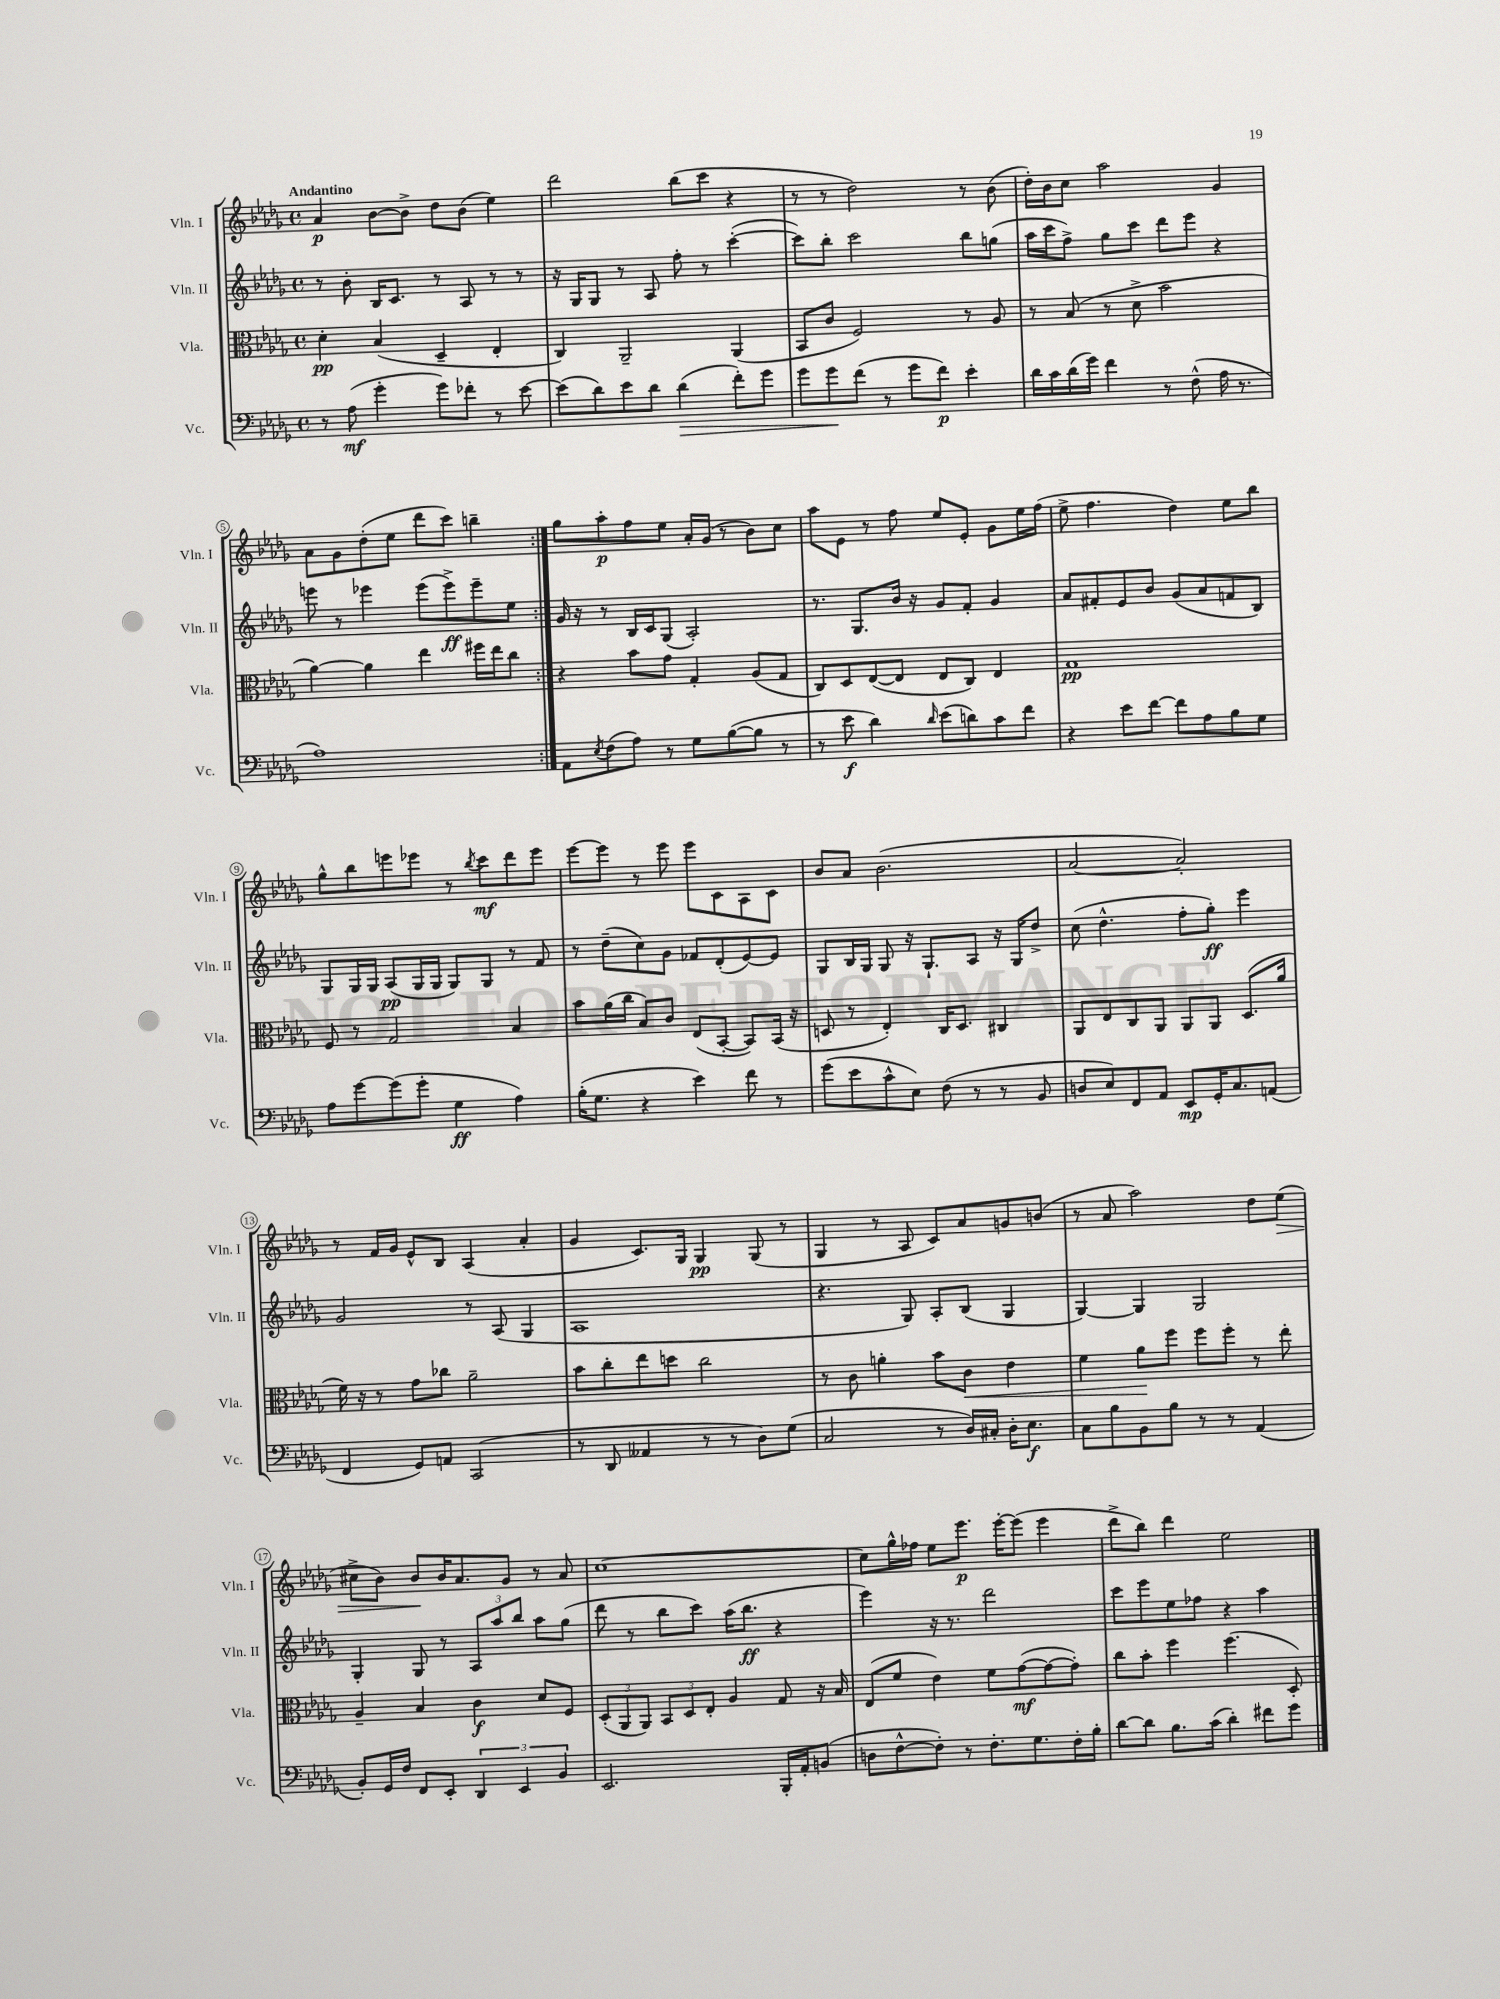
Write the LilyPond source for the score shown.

<<
\new StaffGroup <<
\new Staff = "s0" \with { instrumentName = "Vln. I" shortInstrumentName = "Vln. I" } {
    \clef treble \key des \major \defaultTimeSignature \time 4/4 \tempo "Andantino"
    \repeat volta 2 { aes'4\p bes'8~ bes'8-> des''8 bes'8( ees''4) |
    des'''2 bes''8( c'''8 r4 |
    r8 r8 des''2) r8 bes'8( |
    des''16-.) bes'16 c''8 aes''2 ges'4 |
    aes'8 ges'8 des''8-.( ees''8 des'''8 c'''8) b''4-- | }
    ges''8 aes''8-.\p f''8 ees''8 aes'16-. ges'16( r8 bes'8) c''8 |
    aes''8 ees'8 r8 f''8 ees''8 ees'8-. ges'8 ees''16 f''16( |
    ees''8-> f''4. des''4) ees''8 bes''8 |
    ges''8-^ bes''8 e'''8 ees'''8 r8 \acciaccatura { bes''8 } c'''8\mf des'''8 ees'''8 |
    ees'''8~ ees'''8 r8 ees'''8 ees'''8 c'8 aes8 c'8 |
    bes'8 aes'8 bes'2.( |
    aes'2~ aes'2-.) |
    r8 f'16 ges'16 ees'8-^ bes8 aes4( aes'4-. |
    ges'4 c'8.) ges16 ges4\pp ges8( r8 |
    ges4 r8 aes8 c'8) aes'8 g'8 b'8( |
    r8 aes'8 aes''2) des''8 ees''8\>( |
    cis''8-> bes'8) bes'8\! bes'16 aes'8. ges'8 r8 aes'8 |
    c''1~ |
    c''8 ges''16-^ fes''16 ees''8 ees'''8.\p ees'''16~-. ees'''8( ees'''4 |
    des'''8-> bes''8) des'''4 ees''2 \bar "|." |
}
\new Staff = "s1" \with { instrumentName = "Vln. II" shortInstrumentName = "Vln. II" } {
    \clef treble \key des \major \defaultTimeSignature \time 4/4
    \repeat volta 2 { r8 bes'8-. bes16 c'8. r8 aes8 r8 r8 |
    r16 ges16 ges8 r8 aes8 f''8-. r8 c'''4~-.( |
    c'''8) bes''8-. c'''2 bes''8 g''8( |
    aes''16 c'''16 f''8->) ges''8 c'''8 des'''8 ees'''8 r4 |
    e'''8 r8 ees'''4 ees'''8( ees'''8->\ff) ees'''8-- ees''8 | }
    ges'16 r16 r8 bes16 c'16 ges8( aes2-.) |
    r8. ges8. bes'16 r16 ges'8 f'8-. ges'4 |
    aes'8 fis'8-. ees'8 bes'8 ges'8( aes'8 f'8 bes8) |
    ges8 ges16 ges16 aes8\pp( ges16 ges16 ges8) ges8 r8 f'8 |
    r8 des''8--( c''8) ges'8 fes'8 des'8-.( ees'8~) ees'8 |
    ges8 bes16 ges16 ges8 r16 ges8.-! aes8 r16 ges16 des''8-> |
    c''8( des''4.-^ f''8-. ges''8-.\ff) ees'''4 |
    ges'2 r8 aes8( ges4 |
    aes1 |
    r4. ges8) aes8-. bes8( ges4 |
    ges4~) ges4 ges2 |
    ges4-. ges8 r8 \tuplet 3/2 { aes8 aes''8 bes''8 } aes''8 ges''8( |
    des'''8 r8 bes''8 c'''8) aes''16( bes''8.\ff r4 |
    ees'''4) r16 r8. des'''2 |
    c'''8 ees'''8 ees''8 fes''8 r4 aes''4 \bar "|." |
}
\new Staff = "s2" \with { instrumentName = "Vla." shortInstrumentName = "Vla." } {
    \clef alto \key des \major \defaultTimeSignature \time 4/4
    \repeat volta 2 { des'4-.\pp bes4( des4-- ees4-. |
    c4) aes,2-- aes,4( |
    bes,8 c'8 f2) r8 aes8 |
    r8 bes8( r8 des'8-> bes'2 |
    aes'4~) aes'4 ees''4 fis''16 ees''16 c''8 | }
    r4 bes'8 ges'8 ges4-. aes8( ges8 |
    c8) des8 ees8~( ees8 ees8 c8) ees4 |
    ges1\pp |
    f8 r8 ges2 bes4 |
    bes'8 aes'16( c''16 bes8) c'8 ees8( bes,8~-. bes,8) bes,16( r16 |
    d8 r8 ees4-.) c16 d8. cis4 |
    aes,8 ees8 c8 aes,8 aes,8 aes,8 des8.( aes'16 |
    f'16) r16 r8 ges'8 ces''8 aes'2-- |
    bes'8 c''8-. ees''8 d''8 c''2 |
    r8 c'8 a'4-. bes'8 c'8\< ees'4 |
    f'4 aes'8\! f''8 f''8 f''8-. r8 ees''8-. |
    aes4-- bes4 c'4\f des'8 f8 |
    \tuplet 3/2 { des8-.( aes,8 aes,8) } \tuplet 3/2 { bes,8 des8 ees8-. } aes4 ges8 r16 bes16 |
    ees8( f'8 ees'4) f'8 ges'8~\mf( ges'8~ ges'8-.) |
    c''8 bes'8-. f''4 f''4.( des8-.) \bar "|." |
}
\new Staff = "s3" \with { instrumentName = "Vc." shortInstrumentName = "Vc." } {
    \clef bass \key des \major \defaultTimeSignature \time 4/4
    \repeat volta 2 { r8 aes8\mf( ges'4-. ges'8) fes'8-. r8 ees'8~ |
    ees'8( des'8) ees'8 des'8 des'4\>( f'8-.) ges'8 |
    ges'8 ges'8\! f'8( r8 ges'8 f'8\p) ees'4-. |
    des'16 c'16 des'16( ges'16) f'4 r8 f8-^( aes16 r8. |
    aes1) | }
    aes,8 \acciaccatura { ees8 } f8( aes8) r8 ges8 bes8~( bes8 r8 |
    r8 ees'8\f des'4) \grace { des'16 } ees'8( d'8) c'8 f'8 |
    r4 ees'8 f'8~ f'8 aes8 bes8 ges8 |
    aes8 ges'8~ ges'8( ges'8-. ges4\ff aes4) |
    bes16-.( ges8. r4 ees'4) f'8 r8 |
    ges'8( ees'8 c'8-^ ees8) f8( r8 r8 bes,8 |
    d8 ees8) f,8 aes,8 ees,8\mp ges,16-. c8. a,8( |
    f,4 ges,8) a,8 c,2( |
    r8 des,8 aeses,4 r8 r8 des8) ges8( |
    c2 r8 des16) cis16-. des16-. ees8.\f |
    c8 bes8 bes,8 bes8 r8 r8 aes,4( |
    bes,8-.) ges,16 f16 f,8 ees,8-. \tuplet 3/2 { des,4 ees,4 bes,4 } |
    ees,2. bes,,16-. aes,16-. b,8( |
    d8 f8~-^ f8-.) r8 f8.-. ges8. f16-. bes16-. |
    des'8~ des'8 bes8. c'16( des'4-.) fis'8 ges'8 \bar "|." |
}
>>
>>
\layout { \context { \Score \override BarNumber.stencil = #(make-stencil-circler 0.1 0.3 ly:text-interface::print) } }
